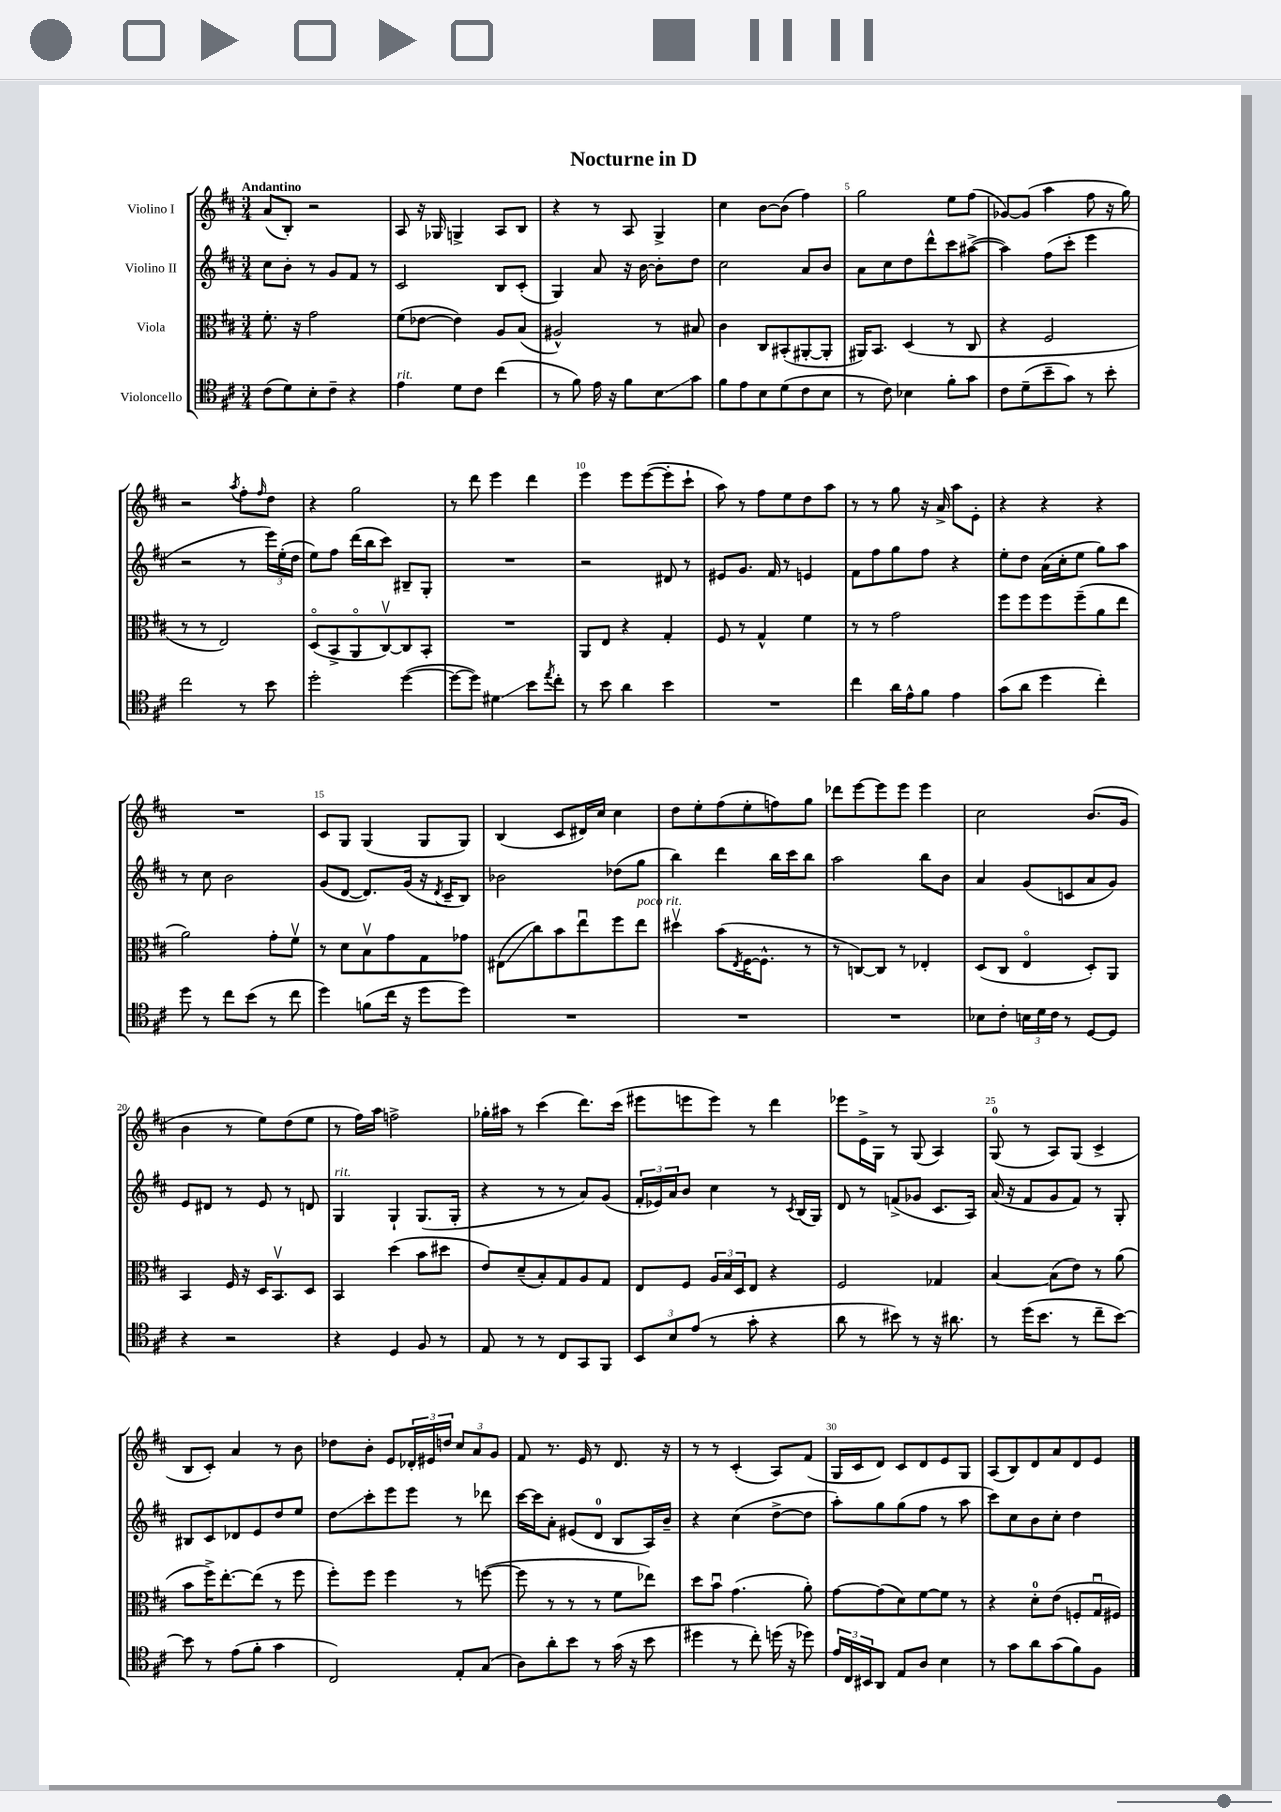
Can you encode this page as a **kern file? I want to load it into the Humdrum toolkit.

**kern	**kern	**kern	**kern
*staff4	*staff3	*staff2	*staff1
*clefC4	*clefC3	*clefG2	*clefG2
*k[f#c#]	*k[f#c#]	*k[f#c#]	*k[f#c#]
*M3/4	*M3/4	*M3/4	*M3/4
(8c#\L	8.f#'\	8cc#\L	(8a/L
8d\)	.	8b'\J	8B'/J)
.	16r	.	.
8B'\	2g\	8r	2r
8c#~\J	.	8g/L	.
4r	.	8f#/J	.
.	.	8r	.
=	=	=	=
4e\	(8f#\L	2c#/	8A/
.	[8e-\J	.	16r
.	.	.	16G-/
8d\L	4e-\])	.	4G^/
8c#\J	.	.	.
(4cc#\	8A/L	8B/L	8A/L
.	(8B/J	(8c#'/J	8B/J
=	=	=	=
8r	2A#^^/)	4G/)	4r
8f#\)	.	.	.
16e\	.	8a/	8r
16r	.	.	.
8f#\L	.	16r	8A/
.	.	[16b\	.
8B\	8r	8b'\]L	4G^/
8g\J	8B#/	8dd\J	.
=	=	=	=
8f#\L	4c#\	2cc#\	4cc#\
8e\	.	.	.
8B\	8C#/L	.	[8b\L
(8d\	(8BB#'/	.	(8b\]J
8c#\	[8AA#'/	8a/L	4ff#\)
8B\J	8AA#'/]J	8b/J	.
=	=	=	=
8r	16AA#/LK)	8a\L	2gg\
.	8.BB/J	.	.
8c#\)	.	8cc#\	.
4B-\	(4D/	8dd\	.
.	.	8ddd^^\	.
8f#'\L	8r	8ccc#\	8ee\L
8g\J	8C#/	([8aa#^\J	(8ff#\J
=	=	=	=
8c#\L	4r	4aa#\])	[8g-/L)
(8d~\	.	.	(8g-/]J
8b~\	2F#/	(8ff#\L	4aa\
8g\J)	.	8ccc#'\J	.
8r	.	4eee\	8ff#\
8b'\	.	.	16r
.	.	.	16gg\)
=	=	=	=
2cc#\	8r	2r	2r
.	8r	.	.
.	2E/)	.	.
.	.	.	8qaa/
8r	.	8r	8ff#'\L
.	.	.	16qqff#/
8b\	.	24eee\LL)	8dd\J
.	.	(24ee'\	.
.	.	24dd\JJ	.
=	=	=	=
2dd'\	(8Do/L	8ee\L)	4r
.	8BB^/	8ff#\J	.
.	8AAo/	(16ddd\LL	2gg\
.	.	16bb\J	.
.	[8C#v/)	8ccc#\J)	.
([4dd\	8C#/]	8B#~/L	.
.	8BB'/J	8G'/J	.
=	=	=	=
8dd\_L	2.r	2.r	8r
8dd\]J)	.	.	8ddd\
4d#\	.	.	4eee\
8b\L	.	.	4ddd\
8qee/	.	.	.
8cc#'\J	.	.	.
=	=	=	=
8r	8AA/L	2r	4eee\
8b\	8E/J	.	.
4a\	4r	.	8eee\L
.	.	.	([8eee\
4b\	4G'/	8d#/	8eee'\]
.	.	8r	8ccc#`\J
=	=	=	=
2.r	8F#/	8e#/L	8aa\)
.	8r	8.g/J	8r
.	4G^^/	.	8ff#\L
.	.	16f#/	.
.	.	8r	8ee\
.	4f#\	4e/	8dd\
.	.	.	8aa\J
=	=	=	=
4cc#\	8r	8f#\L	8r
.	8r	8ff#\	8r
16a\LL	2g\	8gg\	8gg\
16e^^\J	.	.	.
8f#\J	.	8ff#\J	16r
.	.	.	16a^/
4e\	.	4r	8aa\L
.	.	.	8e'\J
=	=	=	=
(8g\L	8ff#\L	8ee'\L	4r
8a\J	8ff#\	8dd\J	.
4dd\	8ff#\	(16a\LL	4r
.	.	16cc#'\J	.
.	(8ff#~\	8ee\J	.
4cc#'\)	8a\	8gg\L)	4r
.	8ee\J	8aa\J	.
=	=	=	=
8dd\	2a\)	8r	2.r
8r	.	8cc#\	.
8cc#\L	.	2b\	.
(8b\J	.	.	.
8r	8g'\L	.	.
8cc#\	8f#v\J	.	.
=	=	=	=
4dd\)	8r	(8g/L	8c#/L
.	8d\L	[8d/J	8G/J
(8f\L	8Bv\	8.d/]L)	(4G/
16cc#\Jk	8g\	.	.
16r	.	(16g/Jk	.
8dd\L	8G\	16r	8G/L
.	.	8qd/	.
.	.	16c#~/LK	.
8dd\J)	8g-\J	8B/J)	8G/J)
=	=	=	=
2.r	(8E#\L	2b-\	(4B/
.	8cc#\)	.	.
.	8b\	.	8c#/L
.	8eeu\	.	16d#/L)
.	.	.	16cc#/JJ
.	8ff#\	(8dd-\L	4cc#\
.	8ee\J	8gg\J	.
=	=	=	=
2.r	4dd#v\	4bb\)	8dd\L
.	.	.	8ee'\
.	(8b\L	4ddd\	(8ff#\
.	8qE/	.	.
.	[16F#\K	.	8ee'\
.	8.F#^^\]J	.	.
.	.	16bb\LL	8ff\)
.	.	16ccc#\J	.
.	8r	8bb\J	8gg\J
=	=	=	=
2.r	8r	2aa\	8ddd-\L
.	[8C/L)	.	[8eee\
.	8C/]J	.	8eee\]
.	8r	.	8eee\J
.	4E-'/	8bb\L	4eee\
.	.	8b\J	.
=	=	=	=
8B-\L	(8D/L	4a/	2cc#\
8c#'\J	8C#/J	.	.
24B\LL	4Eo/	(8g/L	.
24d\	.	.	.
24c#\JJ	.	.	.
8r	.	8c/	.
[8D/L	8D'/L)	8a/	(8.b/L
8D/]J	8AA/J	8g/J)	.
.	.	.	16g/Jk
=	=	=	=
4r	4BB/	8e/L	4b\
.	.	8d#/J	.
2r	16F#/	8r	8r
.	16r	.	.
.	16D/LK	8e/	8ee\L)
.	8.BBv/	.	.
.	.	8r	(8dd\
.	8D/J	8d/	8ee\J
=	=	=	=
4r	4BB/	4G/	8r
.	.	.	16ff#\LL)
.	.	.	16aa\JJ
4D/	(4dd\	4G`/	2ff^\
8F#/	8b\L	(8.G/L	.
8r	8dd#\J	.	.
.	.	16G'/Jk	.
=	=	=	=
8E/	8e/L)	4r	16gg-'\LL
.	.	.	16aa#\JJ
8r	(8d~/	.	8r
8r	8B'/)	8r	(4ccc#\
8C#/L	8G/	8r	.
8GG/	8A/	8a/L)	8.ddd\L)
8FF#/J	8G/J	(8g/J	.
.	.	.	(16ccc#\Jk
=	=	=	=
12BB/L	8E/L	24f#'/LL	8eee#\L
.	.	24e-/)	.
12B/	.	24a/J	.
.	8F#/J	8b/J	8eee\
(12e/J	.	.	.
8r	24A/LL	4cc#\	8eee\J)
.	24B/	.	.
.	24D/J	.	.
8g'\	8E/J	.	8r
4r	4r	8r	4ddd\
.	.	8qc#/	.
.	.	(16B/LL	.
.	.	16G/JJ)	.
=	=	=	=
8a\	2F#/	8d/	8eee-\L
8r	.	8r	16e^\L
.	.	.	16G\JJ
8b#\)	.	(8f^/L	8r
8r	.	8g-/J	(8G/
16r	4G-/	8.c#/L	4A/)
8.a#\	.	.	.
.	.	16A/Jk)	.
=	=	=	=
8r	[4B/	(16a/	(8G/
.	.	16r	.
(16dd\LK	.	8f#/L	8r
8.b\J	.	.	.
.	(8B\]L	8g/	8A/L)
8r	8e\J)	8f#/J)	(8G/J
8cc#~\L	8r	8r	4c#^/
[8b\J)	(8a\	8G'/	.
=	=	=	=
8b\]	8b\L	8B#/L	8B/L
8r	16ff#^\K)	8c#/	8c#'/J)
.	[8.ee'\	.	.
(8e\L	.	8d-/	4a/
8f#'\J	(8ee\]J	8e/	.
4g\	8r	8dd/	8r
.	8ff#\	8ee/J	8b\
=	=	=	=
2C#/)	8ff#'\L)	8dd\L	8dd-\L
.	8ff#\J	8ccc#'\	8b'\J
.	4ff#\	8eee\	8e/L
.	.	8eee\J	24d-'/L
.	.	.	24e#/
.	.	.	24dd/JJ
8E'/L	8r	8r	12cc#/L
.	.	.	12a/
(8G/J	([8ff\	8ddd-\	.
.	.	.	12g/J
=	=	=	=
8A\L)	8ff\]	[16ccc#\LL	8f#/
.	.	16ccc#\]J	.
8a'\	8r	8a'\J	8.r
8b\J	8r	(8e#/L	.
.	.	.	16e/
8r	8r	8d/J	8r
(16g\	8f#\L	8B/L	8.d/
16r	.	.	.
8b\	8ee-\J)	16A/L)	.
.	.	16b~/JJ	16r
=	=	=	=
4dd#\	8dd\L	4r	8r
.	8bu\J	.	8r
8r	(4.g\	(4cc#\	(4c#'/
8cc#'\)	.	.	.
(16dd\	.	[8dd^\L	8A/L)
16r	.	.	.
8dd-\)	8a'\)	8dd\]J	(8f#/J
=	=	=	=
24e/LL	[8g\L	8aa'\L)	16G/LL
24C#/	.	.	.
.	.	.	16c#/J
24BB#/J	.	.	.
8AA/J	(8g\]	8gg\	8d/J)
8E/L	8d\)	(8gg\	8c#/L
8A/J	[8f#\	8ff#\J	8d/
4B\	8f#\]J	8r	8e/
.	8r	8aa\	8G/J
=	=	=	=
8r	4r	8ccc#\L)	(8A/L
8g\L	.	8cc#\	8B/)
8a\	8d'\L	8b\	8d/
(8g\	(8e\J	8cc#'\J	8a/
8f#\)	8F'/L	4dd\	8d/
8F#\J	16Gu/L	.	8e/J
.	16F#/JJ)	.	.
==	==	==	==
*-	*-	*-	*-
